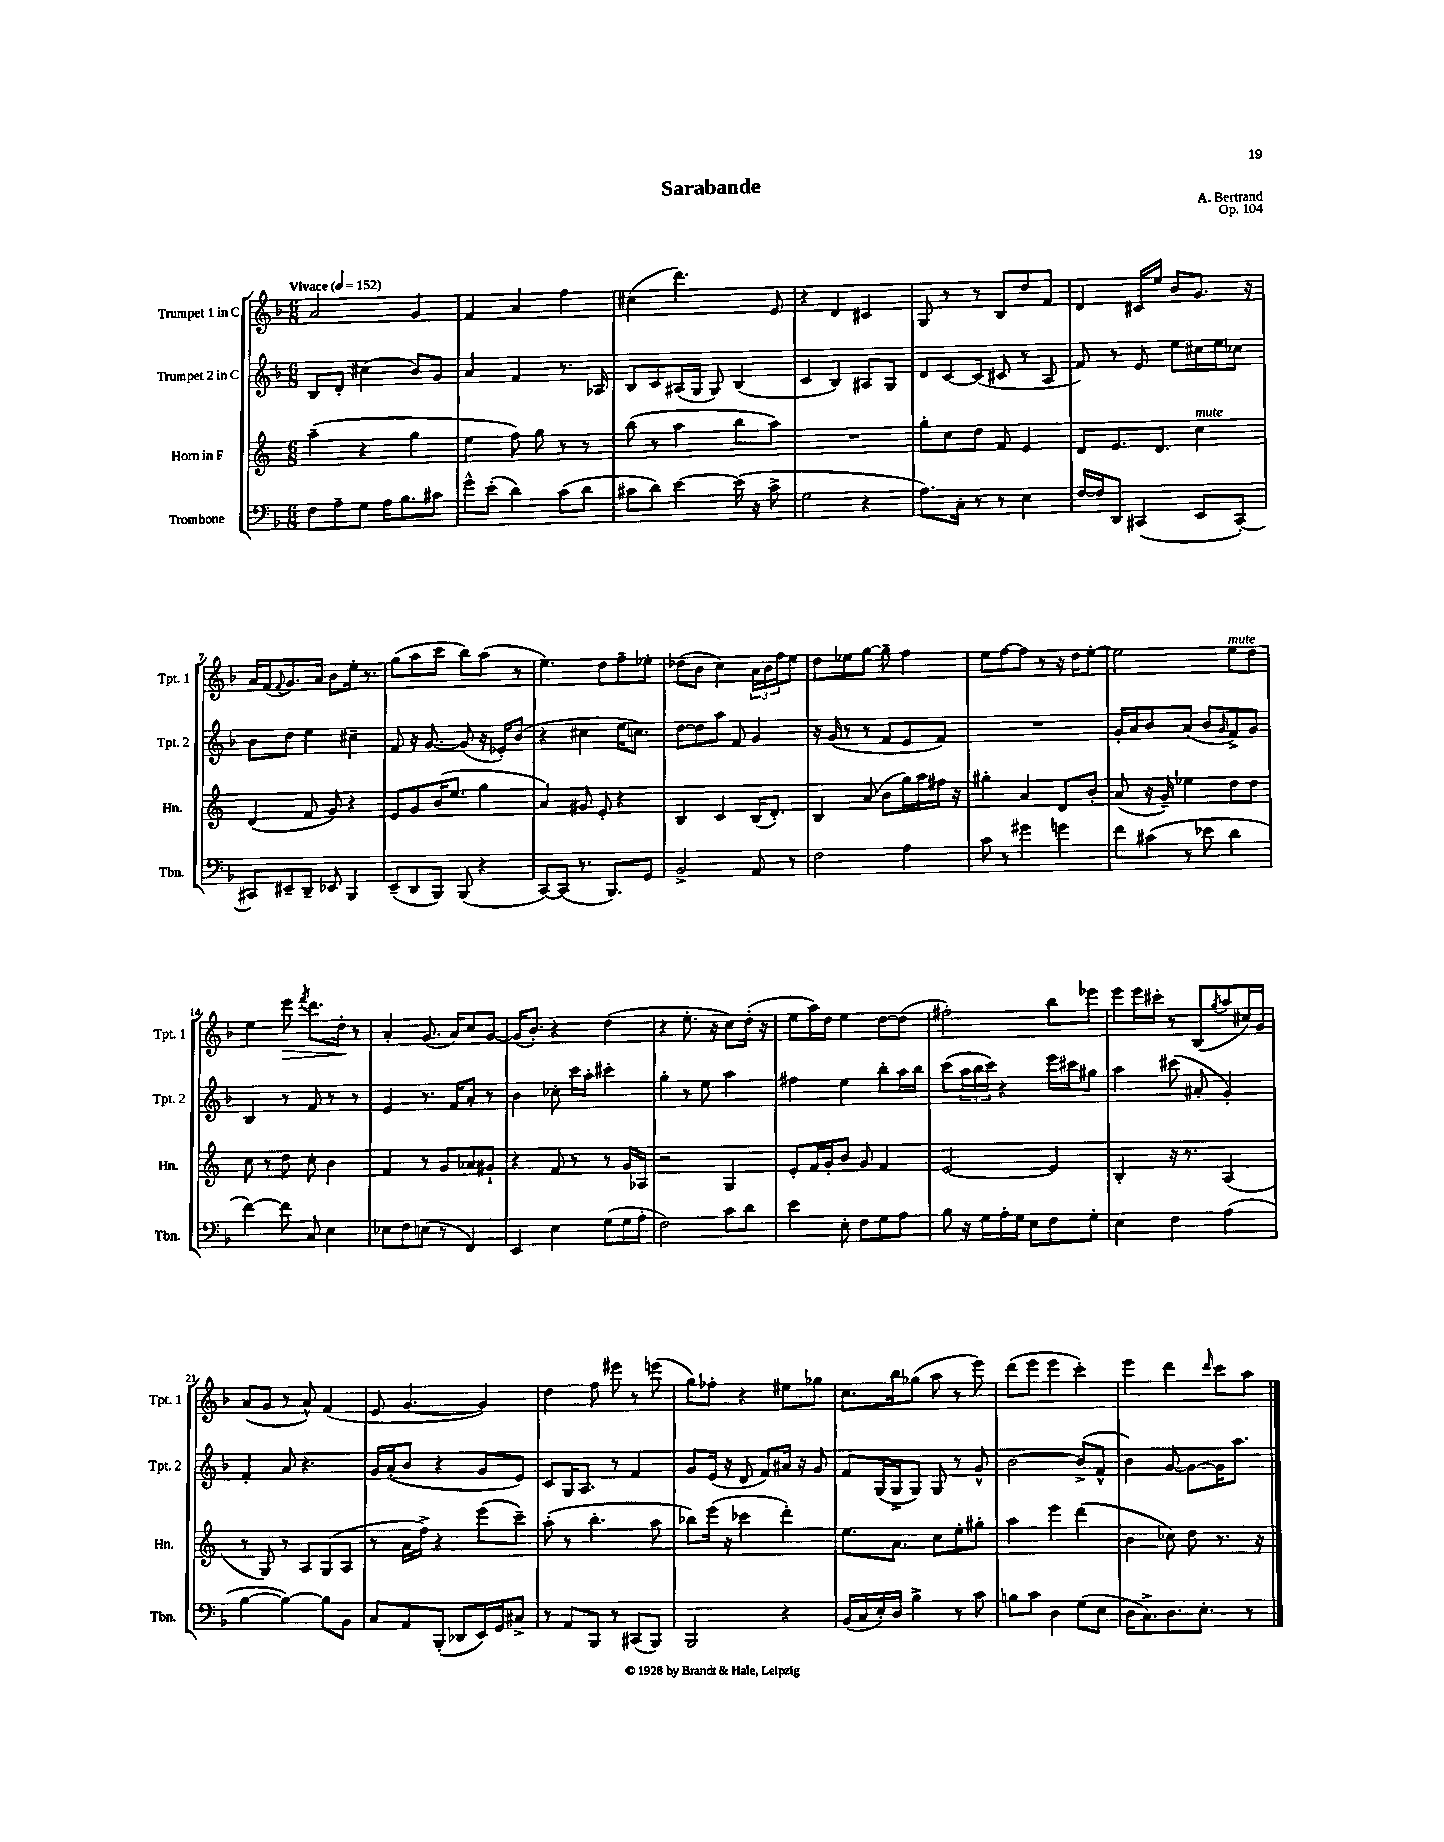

**kern	**kern	**kern	**kern	**dynam
*part4	*part3	*part2	*part1	*part1
*staff4	*staff3	*staff2	*staff1	*staff1
*I"Trombone	*I"Horn in F	*I"Trumpet 2 in C	*I"Trumpet 1 in C	*
*I'Tbn.	*I'Hn.	*I'Tpt. 2	*I'Tpt. 1	*
*clefF4	*clefG2	*clefG2	*clefG2	*
*k[b-]	*k[]	*k[b-]	*k[b-]	*
*M6/8	*M6/8	*M6/8	*M6/8	*
*MM152	*MM152	*MM152	*MM152	*
=1	=1	=1	=1	=1
!	!	!	!LO:TX:a:B:t=Vivace	!
8F\L	(4aa~\	8B-/L	2a/	.
8A~\	.	8d'/J	.	.
8G\J	4r	(4cc#X\	.	.
16A\KL	.	.	.	.
8.B-\	.	.	.	.
.	4gg\	8b-/L)	4g/	.
8c#X\J	.	8g/J	.	.
=2	=2	=2	=2	=2
8g^^\L	4ee\	4a/	4f/	.
(8e'\J	.	.	.	.
4d\)	8ff\)	4f/	4a/	.
.	8gg\	.	.	.
(8c\L	8r	8.r	4ff\	.
8d\J	8r	.	.	.
.	.	16A-X/	.	.
=3	=3	=3	=3	=3
8c#X\L	(8bb\	8B-/L	(4cc#X\	.
8d\J)	8r	8c/	.	.
[4e\	4aa\	(16A#X/L	4.ddd\)	.
.	.	16G/JJ	.	.
.	.	8G/)	.	.
(16e\]	8bb\L	(4B-/	.	.
16r	.	.	.	.
8c#^\	8aa\J)	.	8e/	.
=4	=4	=4	=4	=4
2G\	2.r	4c/	4r	.
.	.	4B-/)	4d/	.
4r	.	8A#X/L	4c#X/	.
.	.	8G/J	.	.
=5	=5	=5	=5	=5
8.A\L)	8gg'\L	8d/L	8G/	.
.	8cc\	[8c/	8r	.
16C'\Jk	.	.	.	.
8r	8dd\J	(8c/J]	8r	.
8r	8f/	8c#X/	8B-/L	.
4E\	4e/	8r	8dd/	.
.	.	8A/	8f/J	.
=6	=6	=6	=6	=6
[16F/LL	8d/L	8f/)	4d/	.
16F/J]	.	.	.	.
8DD/J	8.e/	8r	.	.
(4CC#X/	.	8e/	16c#X/LL	.
.	8.d/J	.	16ee/JJ	.
.	.	8ee\L	8b-/L	.
!	!LO:TX:a:i:t=mute	!	!	!
8EE/L	4cc\	16cc#X\L	8.g/J	.
.	.	16ee\J	.	.
[8CC#'/J)	.	8cc-X\J	.	.
.	.	.	16r	.
!!LO:LB:g=z
=7	=7	=7	=7	=7
8CC#X/L]	(4d/	8b-\L	16a/LL	.
.	.	.	(16f/J	.
.	.	.	8qqf/	.
8EE#X~/	.	8dd\J	8.g/)	.
8DD~/J	8f/	4ee\	.	.
.	.	.	16a/Jk	.
8EE-X/	8g/)	.	8b-\L	.
4BBB-/	4r	4cc#X~\	16ee'\Jk	.
.	.	.	8.r	.
=8	=8	=8	=8	=8
(8EE~/L	8e/L	8f/	(8gg\L	.
8DD/	8g/	16r	8aa\	.
.	.	[8.g/	.	.
8BBB-/J)	(16b/K	.	8ccc\J	.
.	8.ee/J	.	.	.
(8BBB-/	.	(8g/]	8bb-\L)	.
4r	4gg\	16r	(8aa\J	.
.	.	16e-X'/KL)	.	.
.	.	(8b-/J	8r	.
=9	=9	=9	=9	=9
[8CC/L)	4a/)	4r	4.ee\)	.
(8CC/J]	.	.	.	.
8.r	8g#X/	4cc#X\	.	.
.	8e'/	.	8dd\L	.
8.BBB-/L)	.	.	.	.
.	4r	16ee\KL	8ff~\	.
.	.	8.ccn\J)	.	.
8GG/J	.	.	8ee-X'\J	.
=10	=10	=10	=10	=10
2BB-^/	4B/	[8dd\L	(8dd-X\L	.
.	.	8dd\]	8b-\J	.
.	4c/	8aa\J	4cc\)	.
.	.	8f/	.	.
8AA/	(16B/KL	4g/	24a\LL	.
.	.	.	24b-\	.
.	8.d'/J)	.	.	.
.	.	.	24ff\J	.
8r	.	.	8ee\J	.
=11	=11	=11	=11	=11
2F\	4B/	16r	8dd\L	.
.	.	(16g/	.	.
.	.	8r	8ee-X\	.
.	(8a/	8r	[8gg\J	.
.	8b\L	8f/L	8gg~\]	.
4A\	16gg\L)	8e/	4ff\	.
.	16aa\	.	.	.
.	16ff#X\JJ	8f/J)	.	.
.	16r	.	.	.
=12	=12	=12	=12	=12
8c\	4gg#X'\	2.r	8ee\L	.
8r	.	.	[8ff\	.
4g#X\	4a/	.	8ff\J]	.
.	.	.	8r	.
4gn\	8d/L	.	16r	.
.	.	.	16dd\KL	.
.	8b'/J	.	[8ee'\J	.
=13	=13	=13	=13	=13
8f\L	(8a/	16g'/LL	2ee\]	.
.	.	16a/J	.	.
(8c#X\J	16r	8b-/	.	.
.	16g~/)	.	.	.
8r	4ee-X\	(8a/J	.	.
8e-X\	.	8b-/L	.	.
.	.	16qqg/	.	.
!	!	!	!LO:TX:a:i:t=mute	!
4d\	8dd\L	8f^/)	8ee\L	.
.	8dd\J	8g/J	8dd\J	.
!!LO:LB:g=z
=14	=14	=14	=14	=14
[4f\)	8cc\	4B-/	4ee\	.
.	8r	.	.	.
!	!	!	!	!LO:HP:b
8f\]	8dd\	8r	8eee\	>
.	.	.	8qfff/	.
8C/	8cc'\	8f/	8.ddd\L	.
4E\	4b\	8r	.	.
.	.	.	16dd'\Jk	.
.	.	8r	8r	]
=15	=15	=15	=15	=15
8E-X\L	4f/	4e/	4a'/	.
8F\	.	.	.	.
(8En\J	8r	8.r	(8.g/	.
8r	8g/L	.	.	.
.	.	16f/KL	16a/KL)	.
4FF/)	8a-X/	8a'/J	8cc/	.
.	8g#X`/J	8r	[8g/J	.
=16	=16	=16	=16	=16
4EE/	4r	4b-\	(16g/KL]	.
.	.	.	8.b-'/J)	.
4E\	8f/	8cc-X'\	4r	.
.	8r	16ccc\LL	.	.
.	.	16aa'\JJ	.	.
(8G\L	8r	4ccc#X'\	(4dd\	.
16G\L	16g/LL	.	.	.
16A'\JJ	16A-X/JJ	.	.	.
=17	=17	=17	=17	=17
2F\)	2r	4gg'\	4r	.
.	.	8r	8.ee'\	.
.	.	8ee\	.	.
.	.	.	16r	.
8c\L	4G/	4aa\	8cc\L)	.
8d\J	.	.	(16dd'\Jk	.
.	.	.	16r	.
=18	=18	=18	=18	=18
4e\	8e'/L	4ff#X\	8ee\L	.
.	16f/L	.	16aa\L)	.
.	16g'/J	.	16dd\JJ	.
8E'\	8b/J	4ee\	4ee\	.
8F\L	8g/	.	.	.
8G\	4f/	8bb-'\L	[8dd\L	.
8A\J	.	16aa\L	(8dd\J]	.
.	.	16bb-\JJ	.	.
=19	=19	=19	=19	=19
8B-\	[2e/	(8ccc\L	2ff#X'\)	.
16r	.	24aa\L	.	.
.	.	24bb-\	.	.
16G\LL	.	.	.	.
.	.	24ccc\JJ)	.	.
16A'\	.	4r	.	.
16G\JJ	.	.	.	.
8E\L	.	.	.	.
8F\	4e/]	16eee\LL	8bb-\L	.
.	.	16ccc#X\J	.	.
8G'\J	.	8gg#X\J	8eee-X\J	.
=20	=20	=20	=20	=20
4E\	4B'/	4aa\	8eee\L	.
.	.	.	16eee\L	.
.	.	.	16ccc#X'\JJ	.
4F\	16r	(8ccc#X\	8r	.
.	8.r	.	.	.
.	.	8a#X'/	(8B-/L	.
.	.	.	8qgg/	.
(4A\	(4A/	4g'/)	8aa/	.
.	.	.	16cc#X/L)	.
.	.	.	16g/JJ	.
!!LO:LB:g=z
=21	=21	=21	=21	=21
[4B-\	8r	4f'/	(8a/L	.
.	8G/)	.	8g/J	.
4B-\_)	8r	8a/	8r	.
.	8A/L	4.r	8a^^/)	.
8B-\L]	(8G/	.	(4f/	.
8BB-\J	8A/J	.	.	.
=22	=22	=22	=22	=22
8C/L	8r	16g/LL	8e/	.
.	.	(16a'/J	.	.
8AA/	16a\LL	8b-/J	[4.g/	.
.	16ff^\JJ)	.	.	.
(8BBB-'/J	4r	4r	.	.
8DD-X/L	.	.	.	.
16EE/L)	(8eee\L	8g/L	4g/])	.
16GG/J	.	.	.	.
8C#X^/J	8ccc~\J)	8e/J)	.	.
=23	=23	=23	=23	=23
8r	(8aa'\	8c/L	4dd\	.
8AA/L	8r	16G/K	.	.
.	.	8.A/J	.	.
8BBB-/J	4.bb'\	.	8ff\	.
8r	.	8r	8eee#X\	.
(8CC#X/L	.	4f/	8r	.
8BBB-/J)	8aa\	.	(8eeen\	.
=24	=24	=24	=24	=24
2BBB-/	8bb-X\L)	8g/L	8gg\L)	.
.	(16eee\Jk	(16e/Jk	8ff-X'\J	.
.	16r	16r	.	.
.	4ccc-X\	8d/	4r	.
.	.	8f/L)	.	.
4r	4ddd'\)	16a#X/Jk	8ee#X\L	.
.	.	16r	.	.
.	.	8g/	8gg-X\J	.
=25	=25	=25	=25	=25
(16BB-/LL	8.ee\L	8f/L	8.cc\L	.
16C/	.	.	.	.
16E'/)	.	(16G/L	.	.
16D/JJ	8.a\J	16G^/J	16bb-\k	.
4B-^\	.	8G/J)	(8gg-X\J	.
.	8cc\L	8G/	8aa\	.
8r	8ee'\	8r	8r	.
8c\	8gg#X'\J	8g^^/	8eee\)	.
=26	=26	=26	=26	=26
8Bn\L	4aa\	[2b-\	(8ddd\L	.
8c\J	.	.	8eee\J	.
4D\	4eee\	.	4eee\	.
(8G\L	(4ddd\	(8b-^/L]	4ccc'\)	.
8E\J	.	8f^^/J	.	.
=27	=27	=27	=27	=27
16D\KL	4b\	4b-\)	4eee\	.
8.C^\)	.	.	.	.
8.D\	8cc-X\)	[8g/	4ddd\	.
.	8dd\	8g\L_	.	.
8.E'\J	.	.	.	.
.	.	.	16qqddd/	.
.	8.r	16g\K]	8ccc\L	.
.	.	8.aa\J	.	.
8r	.	.	8aa\J	.
.	16r	.	.	.
==	==	==	==	==
*-	*-	*-	*-	*-
